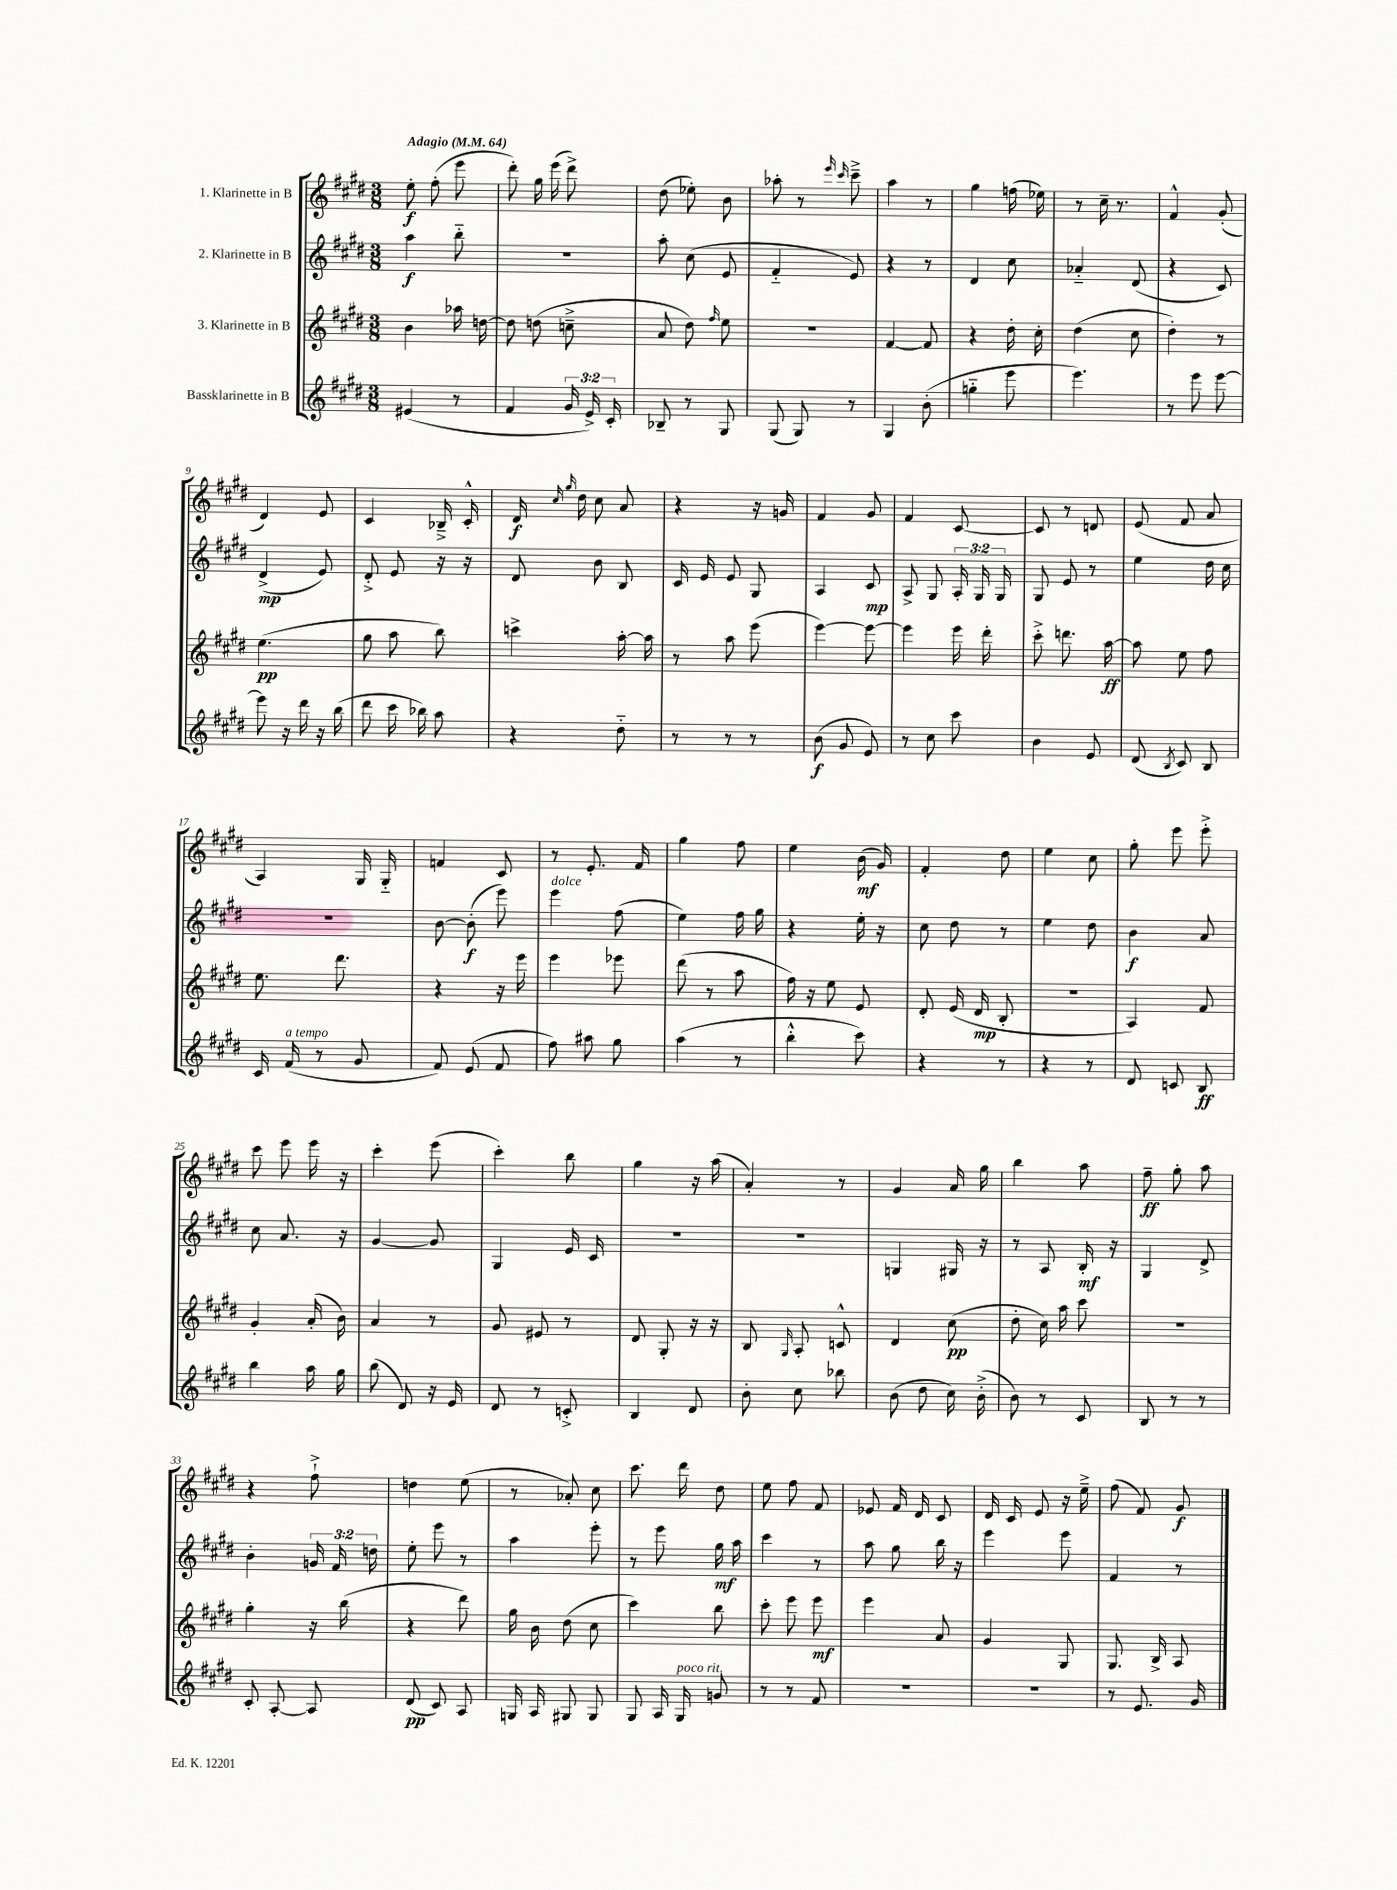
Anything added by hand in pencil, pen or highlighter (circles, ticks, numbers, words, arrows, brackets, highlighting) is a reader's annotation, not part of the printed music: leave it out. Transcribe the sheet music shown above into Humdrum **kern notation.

**kern	**dynam	**kern	**dynam	**kern	**dynam	**kern	**dynam
*part4	*part4	*part3	*part3	*part2	*part2	*part1	*part1
*staff4	*staff4	*staff3	*staff3	*staff2	*staff2	*staff1	*staff1
*I"Bassklarinette in B	*	*I"3. Klarinette in B	*	*I"2. Klarinette in B	*	*I"1. Klarinette in B	*
*clefG2	*	*clefG2	*	*clefG2	*	*clefG2	*
*k[f#c#g#d#]	*	*k[f#c#g#d#]	*	*k[f#c#g#d#]	*	*k[f#c#g#d#]	*
*M3/8	*	*M3/8	*	*M3/8	*	*M3/8	*
*MM64	*	*MM64	*	*MM64	*	*MM64	*
=1	=1	=1	=1	=1	=1	=1	=1
!	!	!	!	!	!	!LO:TX:a:B:t=Adagio	!
(4e#X/	.	4b\	.	4aa\	f	8ee'\	f
.	.	.	.	.	.	(8ff#'\	.
8r	.	16aa-X\	.	8bb\	.	8eee\	.
.	.	[16ddn\	.	.	.	.	.
=2	=2	=2	=2	=2	=2	=2	=2
4f#/	.	8dd\]	.	4.r	.	8ddd#'\)	.
.	.	(8ddn\	.	.	.	16gg#\	.
.	.	.	.	.	.	(16eee\	.
24g#/	.	8ccn~^\	.	.	.	8ddd#^\)	.
24e^/)	.	.	.	.	.	.	.
24c#'/	.	.	.	.	.	.	.
=3	=3	=3	=3	=3	=3	=3	=3
8B-X~/	.	8a/	.	8aa'\	.	(8dd#\	.
8r	.	8dd#\)	.	(8cc#\	.	8ee-X'\)	.
.	.	16qqff#/	.	.	.	.	.
8G#/	.	8ee\	.	8e/	.	8b\	.
=4	=4	=4	=4	=4	=4	=4	=4
(8G#/	.	4.r	.	4f#/	.	8aa-X'\	.
8G#/)	.	.	.	.	.	8r	.
.	.	.	.	.	.	16qqeee/	.
.	.	.	.	.	.	16qqccc#/	.
8r	.	.	.	8e/)	.	8ccc#~^\	.
=5	=5	=5	=5	=5	=5	=5	=5
4G#/	.	[4f#/	.	4r	.	4aa\	.
(8b'\	.	8f#/]	.	8r	.	8r	.
=6	=6	=6	=6	=6	=6	=6	=6
4ggn\	.	4r	.	4d#/	.	4gg#\	.
8eee\	.	16dd#'\	.	8cc#\	.	(16ffn\	.
.	.	16cc#'\	.	.	.	16ee-X\)	.
=7	=7	=7	=7	=7	=7	=7	=7
4.eee\)	.	(4dd#\	.	4a-X/	.	8r	.
.	.	.	.	.	.	16cc#~\	.
.	.	.	.	.	.	8.r	.
.	.	8cc#\	.	(8d#/	.	.	.
=8	=8	=8	=8	=8	=8	=8	=8
8r	.	4dd#'\)	.	4r	.	4f#^^/	.
8eee\	.	.	.	.	.	.	.
[8eee\	.	8r	.	8c#/)	.	(8g#'/	.
!!LO:LB:g=z
=9	=9	=9	=9	=9	=9	=9	=9
8eee\]	.	(4.ee\	pp	(4d#^/	mp	4d#/)	.
16r	.	.	.	.	.	.	.
16ddd#\	.	.	.	.	.	.	.
16r	.	.	.	8e/)	.	8e/	.
(16bb\	.	.	.	.	.	.	.
=10	=10	=10	=10	=10	=10	=10	=10
8ddd#\	.	8gg#\	.	8d#'^/	.	4c#/	.
16ccc#\	.	8aa\	.	8e/	.	.	.
16bb-X\)	.	.	.	.	.	.	.
8aa\	.	8bb\)	.	16r	.	16B-X~^/	.
.	.	.	.	16r	.	16c#'^^/	.
=11	=11	=11	=11	=11	=11	=11	=11
4r	.	4cccn^\	.	8d#/	.	16d#/	f
.	.	.	.	.	.	16qqcc#/	.
.	.	.	.	.	.	16qqgg#/	.
.	.	.	.	.	.	16dd#\	.
.	.	.	.	8b\	.	8cc#\	.
8dd#\	.	[16aa'\	.	8B/	.	8a/	.
.	.	16aa\]	.	.	.	.	.
=12	=12	=12	=12	=12	=12	=12	=12
8r	.	8r	.	16c#/	.	4r	.
.	.	.	.	16e/	.	.	.
8r	.	8aa\	.	8e/	.	.	.
8r	.	(8eee\	.	8G#/	.	16r	.
.	.	.	.	.	.	16gn/	.
=13	=13	=13	=13	=13	=13	=13	=13
(8b\	f	[4eee\)	.	4A/	.	4f#/	.
8g#/	.	.	.	.	.	.	.
8e/)	.	8eee\_	.	8c#/	mp	8g#/	.
=14	=14	=14	=14	=14	=14	=14	=14
8r	.	4eee\]	.	8A^/	.	4f#/	.
8cc#\	.	.	.	8G#/	.	.	.
8ccc#\	.	16eee\	.	24A'/	.	[8c#/	.
.	.	.	.	24G#/	.	.	.
.	.	16ddd#'\	.	.	.	.	.
.	.	.	.	24G#/	.	.	.
=15	=15	=15	=15	=15	=15	=15	=15
4b\	.	8ccc#'^\	.	8G#/	.	8c#/]	.
.	.	8.dddn\	.	8e/	.	8r	.
8e/	.	.	.	8r	.	8dn/	.
.	.	[16aa\	ff	.	.	.	.
=16	=16	=16	=16	=16	=16	=16	=16
(8d#/	.	8aa\]	.	4ee\	.	(8e/	.
8qB/	.	.	.	.	.	.	.
8c#/)	.	8ee\	.	.	.	8f#/	.
8B/	.	8ff#\	.	16dd#\	.	8a/	.
.	.	.	.	16cc#\	.	.	.
!!LO:LB:g=z
=17	=17	=17	=17	=17	=17	=17	=17
16c#/	.	8.ee\	.	4.r	.	4A/)	.
!LO:TX:a:i:t=a tempo	!	!	!	!	!	!	!
(16f#/	.	.	.	.	.	.	.
8r	.	.	.	.	.	.	.
.	.	8.ddd#\	.	.	.	.	.
8g#/	.	.	.	.	.	16G#/	.
.	.	.	.	.	.	16G#/	.
=18	=18	=18	=18	=18	=18	=18	=18
8f#/)	.	4r	.	[8b\	.	4fn/	.
(8e/	.	.	.	(8b'\]	f	.	.
8f#/	.	16r	.	8eee\)	.	8c#/	.
.	.	16eee\	.	.	.	.	.
=19	=19	=19	=19	=19	=19	=19	=19
!	!	!	!	!LO:TX:a:i:t=dolce	!	!	!
8ff#\)	.	4eee\	.	4eee\	.	8r	.
8aa#X\	.	.	.	.	.	8.e'/	.
8gg#\	.	8eee-X\	.	(8ff#\	.	.	.
.	.	.	.	.	.	16f#/	.
=20	=20	=20	=20	=20	=20	=20	=20
(4aa\	.	(8ddd#\	.	4ee\)	.	4gg#\	.
.	.	8r	.	.	.	.	.
8r	.	8aa\	.	16ff#\	.	8ff#\	.
.	.	.	.	16gg#\	.	.	.
=21	=21	=21	=21	=21	=21	=21	=21
4bb'^^\	.	16ff#\)	.	4r	.	4ee\	.
.	.	16r	.	.	.	.	.
.	.	8ee\	.	.	.	.	.
8ccc#\)	.	8e/	.	16ee'\	.	(16b\	mf
.	.	.	.	16r	.	16g#/)	.
=22	=22	=22	=22	=22	=22	=22	=22
4r	.	8d#'/	.	8cc#\	.	4f#'/	.
.	.	(16e/	.	8dd#\	.	.	.
.	.	16d#/	mp	.	.	.	.
8r	.	8B'/	.	8r	.	8dd#\	.
=23	=23	=23	=23	=23	=23	=23	=23
4r	.	4.r	.	4ee\	.	4ee\	.
8r	.	.	.	8dd#\	.	8cc#\	.
=24	=24	=24	=24	=24	=24	=24	=24
8d#/	.	4A/)	.	4b\	f	8gg#'\	.
8cn/	.	.	.	.	.	8eee\	.
8B/	ff	8f#/	.	8a/	.	8eee'^\	.
!!LO:LB:g=z
=25	=25	=25	=25	=25	=25	=25	=25
4bb\	.	4g#'/	.	8cc#\	.	8ccc#\	.
.	.	.	.	8.a/	.	8eee\	.
16aa\	.	(16a'/	.	.	.	16eee\	.
16gg#\	.	16b\)	.	16r	.	16r	.
=26	=26	=26	=26	=26	=26	=26	=26
(8bb\	.	4a/	.	[4g#/	.	4ccc#'\	.
8d#/)	.	.	.	.	.	.	.
16r	.	8r	.	8g#/]	.	(8eee\	.
16e/	.	.	.	.	.	.	.
=27	=27	=27	=27	=27	=27	=27	=27
8d#/	.	8g#/	.	4G#/	.	4ccc#'\)	.
8r	.	8e#X/	.	.	.	.	.
8cn'^/	.	8r	.	16e/	.	8bb\	.
.	.	.	.	16c#/	.	.	.
=28	=28	=28	=28	=28	=28	=28	=28
4B/	.	8d#/	.	4.r	.	4gg#\	.
.	.	8G#'/	.	.	.	.	.
8d#/	.	16r	.	.	.	16r	.
.	.	16r	.	.	.	(16aa\	.
=29	=29	=29	=29	=29	=29	=29	=29
8b'\	.	8B/	.	4.r	.	4a'/)	.
.	.	16qqG#/	.	.	.	.	.
8cc#\	.	8A'/	.	.	.	.	.
8bb-X\	.	8cn^^/	.	.	.	8r	.
=30	=30	=30	=30	=30	=30	=30	=30
(8b\	.	4d#/	.	4Gn/	.	4g#/	.
8dd#\	.	.	.	.	.	.	.
16cc#\)	.	(8cc#\	pp	16G#X/	.	16a/	.
(16b'^\	.	.	.	16r	.	16gg#\	.
=31	=31	=31	=31	=31	=31	=31	=31
8b\)	.	8dd#'\	.	8r	.	4bb\	.
8r	.	16cc#\)	.	8A/	.	.	.
.	.	16aa\	.	.	.	.	.
8c#/	.	8ccc#\	.	16B'/	mf	8aa\	.
.	.	.	.	16r	.	.	.
=32	=32	=32	=32	=32	=32	=32	=32
8B/	.	4.r	.	4G#/	.	8ff#~\	ff
8r	.	.	.	.	.	8gg#'\	.
8r	.	.	.	8d#^/	.	8aa\	.
!!LO:LB:g=z
=33	=33	=33	=33	=33	=33	=33	=33
8c#'/	.	4gg#'\	.	4b'\	.	4r	.
[8A'/	.	.	.	.	.	.	.
8A/]	.	16r	.	24gn/	.	8ff#`^\	.
.	.	.	.	24f#/	.	.	.
.	.	(16bb\	.	.	.	.	.
.	.	.	.	24ddn\	.	.	.
=34	=34	=34	=34	=34	=34	=34	=34
(8d#/	pp	4r	.	8ee'\	.	4ddn\	.
8c#/)	.	.	.	8eee\	.	.	.
8A/	.	8ddd#\)	.	8r	.	(8ee\	.
=35	=35	=35	=35	=35	=35	=35	=35
16Gn/	.	16gg#\	.	4aa\	.	8r	.
16A/	.	16b\	.	.	.	.	.
8G#X/	.	(8dd#\	.	.	.	8a-X'/)	.
8G#/	.	8cc#\	.	8eee'\	.	8cc#\	.
=36	=36	=36	=36	=36	=36	=36	=36
8G#/	.	4ccc#\)	.	8r	.	8.ccc#\	.
16A/	.	.	.	8eee\	.	.	.
!LO:TX:a:i:t=poco rit.	!	!	!	!	!	!	!
16G#/	.	.	.	.	.	16ddd#\	.
8gn/	.	8bb\	.	16gg#\	mf	8dd#\	.
.	.	.	.	16aa\	.	.	.
=37	=37	=37	=37	=37	=37	=37	=37
8r	.	8ccc#'\	.	4ccc#\	.	8ee\	.
8r	.	8eee\	.	.	.	8ff#\	.
8f#/	.	8eee\	mf	8r	.	8f#/	.
=38	=38	=38	=38	=38	=38	=38	=38
4.r	.	4eee\	.	8aa\	.	8e-X/	.
.	.	.	.	8gg#\	.	16f#/	.
.	.	.	.	.	.	16d#/	.
.	.	8a/	.	16bb\	.	8c#/	.
.	.	.	.	16r	.	.	.
=39	=39	=39	=39	=39	=39	=39	=39
4.r	.	4g#/	.	4eee\	.	16d#/	.
.	.	.	.	.	.	16c#/	.
.	.	.	.	.	.	8e/	.
.	.	8G#/	.	8eee\	.	16r	.
.	.	.	.	.	.	16ee~^\	.
=40	=40	=40	=40	=40	=40	=40	=40
8r	.	8.G#/	.	4f#/	.	(8ff#\	.
8.e/	.	.	.	.	.	8f#/)	.
.	.	16B^/	.	.	.	.	.
.	.	8A/	.	8r	.	8g#/	f
16g#/	.	.	.	.	.	.	.
==	==	==	==	==	==	==	==
*-	*-	*-	*-	*-	*-	*-	*-
